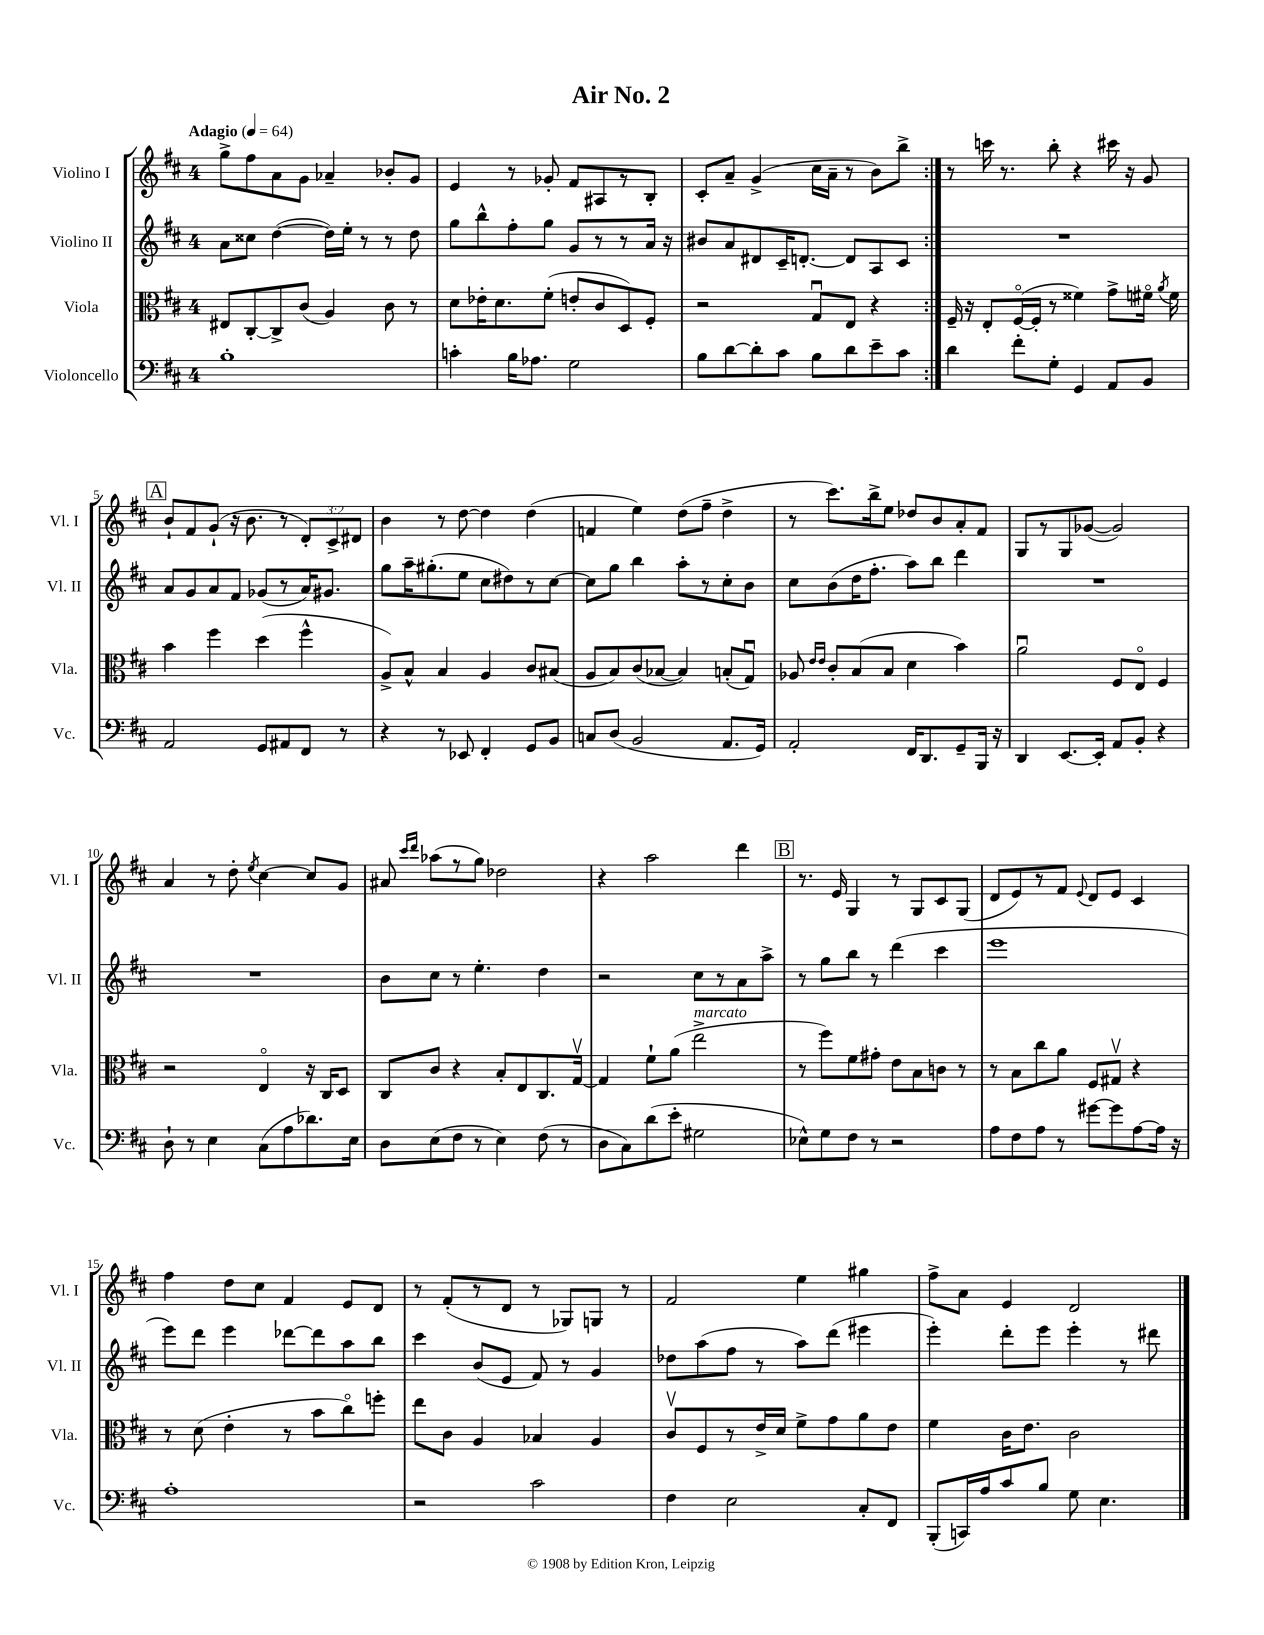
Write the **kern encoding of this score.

**kern	**kern	**kern	**kern
*staff4	*staff3	*staff2	*staff1
*clefF4	*clefC3	*clefG2	*clefG2
*k[f#c#]	*k[f#c#]	*k[f#c#]	*k[f#c#]
*M4/4	*M4/4	*M4/4	*M4/4
*MM64	*MM64	*MM64	*MM64
1B'	8E#	8a	8gg^
.	[8C#'	8cc##	8ff#
.	8C#^]	([4dd	8a
.	(8c#	.	8g
.	4A)	16dd])	4a-~
.	.	16ee'	.
.	.	8r	.
.	8c#	8r	8b-'
.	8r	8dd	8g
=	=	=	=
4c'	8d	8gg	4e
.	16e-'	8bb^^	.
.	8.d	.	.
16B	.	8ff#'	8r
8.A-	.	.	.
.	(8f#'	8gg	8g-'
2G	8e'	8g	8f#
.	8c#	8r	8A#
.	8D)	8r	8r
.	8F#'	16a	8B'
.	.	16r	.
=	=	=	=
8B	2r	8b#	8c#'
[8d	.	8a	8a~
8d']	.	8d#	(4g^
8c#	.	16c#~	.
.	.	[8.d'	.
8B	8Gu	.	16cc#
.	.	.	16a~
8d	8E	8d]	8r
8e~	4r	8A	8b)
8c#	.	8c#	8bb^
=:|!	=:|!	=:|!	=:|!
4d	16F#~	1r	8r
.	16r	.	.
.	8E'	.	16ccc
.	.	.	8.r
8f#'	([16F#o	.	.
.	16F#']	.	.
8G'	8r	.	8bb'
4GG	4f##)	.	4r
8AA	8g^	.	16ccc#
.	.	.	16r
8BB	16f#o	.	8g
.	8qa	.	.
.	16f#	.	.
=	=	=	=
2AA	4b	8a	8b`
.	.	8g	8f#
.	4ff#	8a	(8g`
.	.	8f#	16r
.	.	.	8.b
8GG	(4dd	(8g-	.
8AA#	.	8r	8r
8FF#	4ff#^^	16a)	12d')
.	.	8.g#	.
.	.	.	12c#^
8r	.	.	.
.	.	.	12d#
=	=	=	=
4r	8A^)	8gg	4b
.	8B^^	16aa~	.
.	.	(8.gg#'	.
8r	4B	.	8r
8EE-	.	8ee	[8dd
4FF#'	4A	8cc#	4dd]
.	.	8dd#)	.
8GG	8c#	8r	(4dd
8BB	(8B#	[8cc#	.
=	=	=	=
8C	8A	8cc#]	4f
(8D	8B)	8gg	.
2BB	(8c#	4bb	4ee)
.	[8B-	.	.
.	4B-])	8aa'	(8dd
.	.	8r	8ff#~
8.AA	(8B'	8cc#'	4dd^
.	8Gu)	8b	.
16GG)	.	.	.
=	=	=	=
2AA'	8A-	8cc#	8r
.	16qqe	.	.
.	16qqe	.	.
.	8c#'	(8b	8.ccc#)
.	(8B	16dd	.
.	.	8.ff#'	16bb^
.	8B	.	8ee
16FF#	4d	8aa)	8dd-
8.DD	.	.	.
.	.	8bb	8b
8GG~	4b)	4ddd	8a'
16BBB	.	.	8f#
16r	.	.	.
=	=	=	=
4DD	2au	1r	8G
.	.	.	8r
[8.EE	.	.	8G
.	.	.	([8g-
16EE']	.	.	.
8AA	8F#	.	2g-])
8BB'	8Eo	.	.
4r	4F#	.	.
=	=	=	=
8D`	2r	1r	4a
8r	.	.	.
4E	.	.	8r
.	.	.	8dd'
.	.	.	8qee
(8C#	4Eo	.	[4cc#
8A	.	.	.
8.d-)	16r	.	8cc#]
.	16C#	.	.
.	8D	.	8g
16E	.	.	.
=	=	=	=
8D	8C#	8b	8a#
.	.	.	16qqccc#
.	.	.	16qqddd
(8E	8c#	8cc#	(8aa-
8F#	4r	8r	8r
8r	.	4.ee'	8gg)
4E)	8B'	.	2dd-
.	8E	.	.
(8F#	8.C#	4dd	.
8r	.	.	.
.	[16Gv	.	.
=	=	=	=
8D	4G]	2r	4r
8C#)	.	.	.
(8d	8f#`	.	2aa
8e'	(8a	.	.
2G#	2ee^	8cc#	.
.	.	8r	.
.	.	8a	4ddd
.	.	8aa^	.
=	=	=	=
8E-^^)	8r	8r	8.r
8G	8ff#)	8gg	.
.	.	.	16e
8F#	8f#	8bb	4G
8r	8g#'	8r	.
2r	8e	(4ddd	8r
.	8B	.	8G
.	8c	4ccc#	8c#
.	8r	.	(8G
=	=	=	=
8A	8r	1eee	8d
8F#	8B	.	8e)
8A	8cc#	.	8r
8r	8a	.	8f#
.	.	.	8qqe
[8g#	8F#	.	8d
8g#]	8G#v	.	8e
[8A	4r	.	4c#
16A]	.	.	.
16r	.	.	.
=	=	=	=
1A'	8r	8eee)	4ff#
.	(8d	8ddd	.
.	4e'	4eee	8dd
.	.	.	8cc#
.	8r	[8ddd-	4f#
.	8b	8ddd-]	.
.	8cc#o)	8aa	8e
.	8ff'	8bb	8d
=	=	=	=
2r	8ee	4ccc#	8r
.	8c#	.	(8f#'
.	4A	(8b	8r
.	.	8e	8d
2c#	4B-	8f#)	8r
.	.	8r	8G-)
.	4A	4g	8G
.	.	.	8r
=	=	=	=
4F#	8c#v	8dd-	2f#
.	8F#	(8aa	.
2E	8r	8ff#	.
.	16e^	8r	.
.	16d	.	.
.	8f#^	8aa)	4ee
.	8g	(8ddd	.
8C#'	8a	4eee#	4gg#
8FF#	8e	.	.
=	=	=	=
(8BBB'	4f#	4eee')	8ff#^
16CC)	.	.	8a
16A	.	.	.
8c#	16c#	8ddd'	4e
.	8.e	.	.
8B	.	8eee	.
8G	2c#	4eee'	2d
4.E	.	.	.
.	.	8r	.
.	.	8ddd#	.
==	==	==	==
*-	*-	*-	*-
